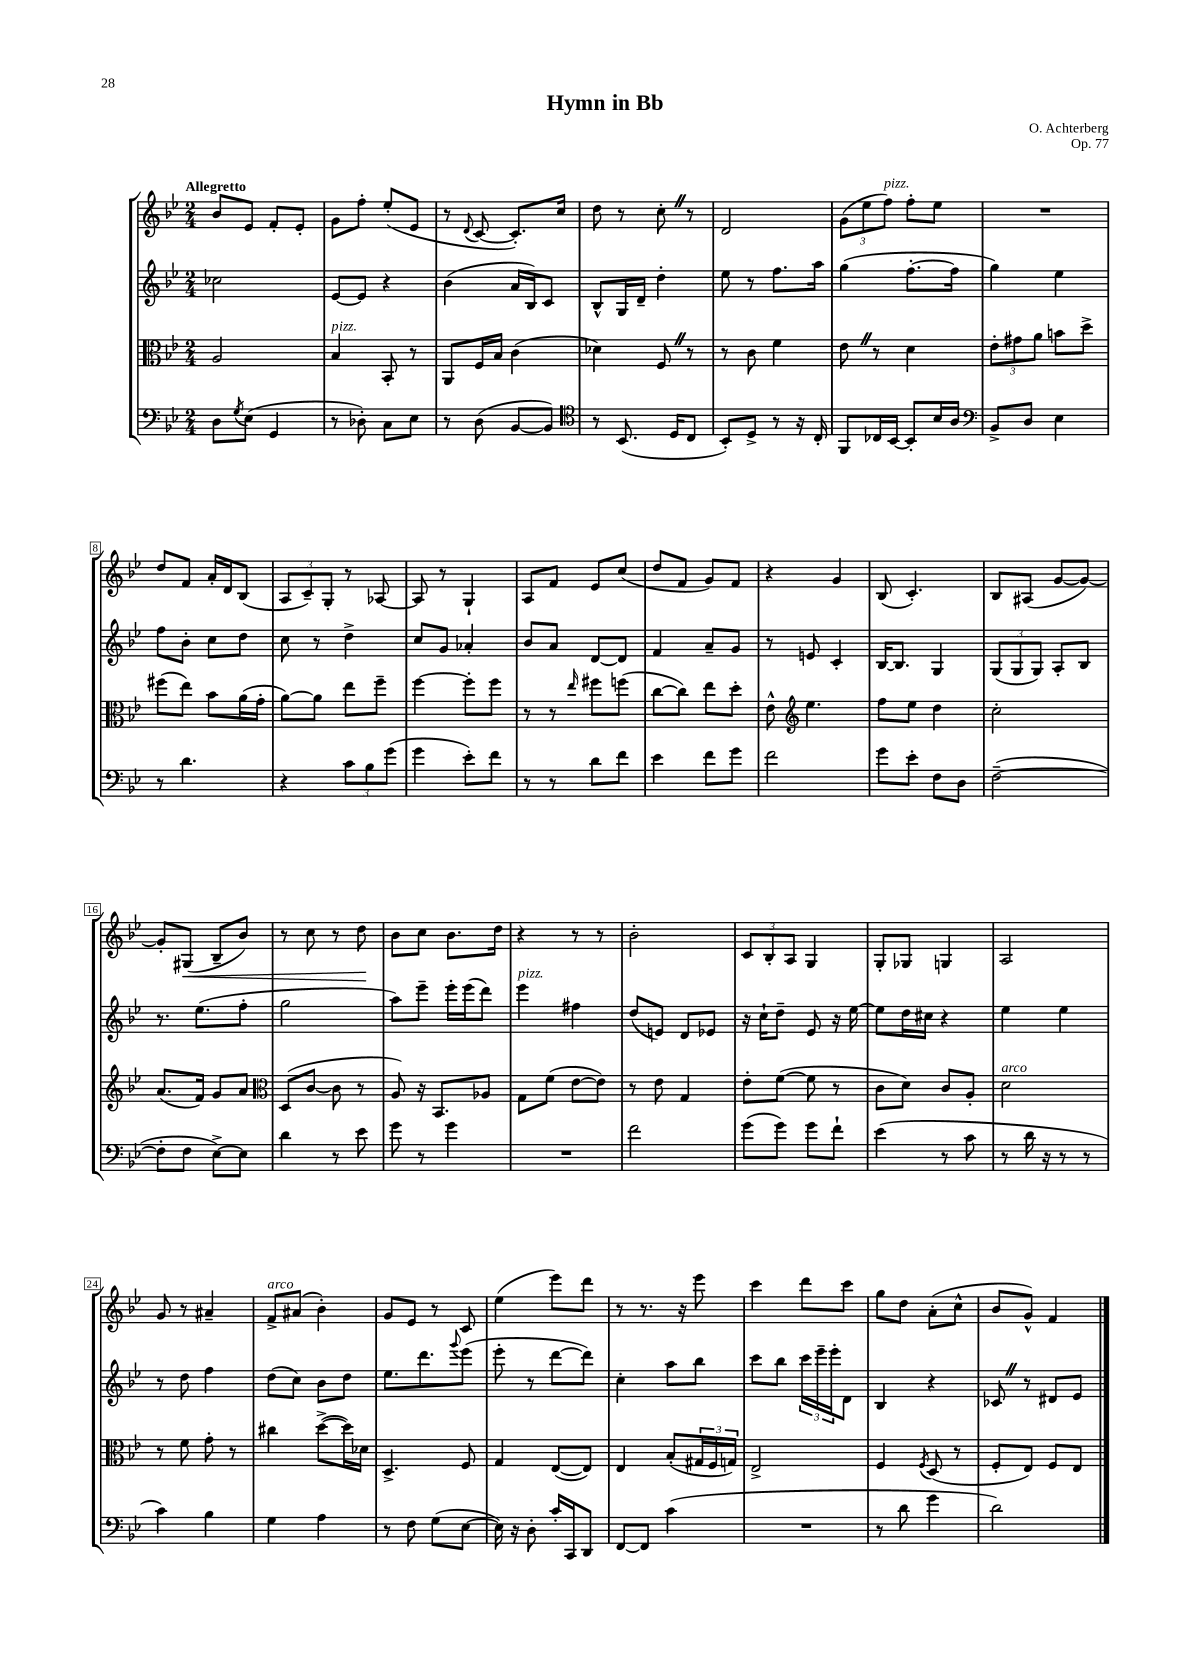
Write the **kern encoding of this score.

**kern	**kern	**kern	**kern	**dynam
*part4	*part3	*part2	*part1	*part1
*staff4	*staff3	*staff2	*staff1	*staff1
*clefF4	*clefC3	*clefG2	*clefG2	*
*k[b-e-]	*k[b-e-]	*k[b-e-]	*k[b-e-]	*
*M2/4	*M2/4	*M2/4	*M2/4	*
=1	=1	=1	=1	=1
!	!	!	!LO:TX:a:B:t=Allegretto	!
8D\L	2A/	2cc-X\	8b-/L	.
8qG/	.	.	.	.
(8E-\J	.	.	8e-/J	.
4GG/	.	.	8f'/L	.
.	.	.	8e-'/J	.
=2	=2	=2	=2	=2
!	!LO:TX:a:i:t=pizz.	!	!	!
8r	4B-/	[8e-/L	8g\L	.
8D-X'\)	.	8e-/J]	8ff'\J	.
8C\L	8BB-'/	4r	(8ee-'/L	.
8E-\J	8r	.	8e-/J	.
=3	=3	=3	=3	=3
8r	8AA/L	(4b-\	8r	.
.	.	.	8qqd/	.
(8D\	16F/L	.	[8c/	.
.	16B-/JJ	.	.	.
[8BB-/L	(4c\	16a/LL	8.c'/L])	.
.	.	16B-/J)	.	.
8BB-/J])	.	8c/J	.	.
.	.	.	16cc/Jk	.
=4	=4	=4	=4	=4
*clefC4	*	*	*	*
8r	4d-X\)	8B-^^/L	8dd\	.
(8.BB-/	.	16G/L	8r	.
.	.	16d~/JJ	.	.
.	8FZ/	4dd'\	8cc'Z\	.
16D/KL	.	.	.	.
8C/J	8r	.	8r	.
=5	=5	=5	=5	=5
8BB-'/L)	8r	8ee-\	2d/	.
8D^/J	8c\	8r	.	.
8r	4f\	8.ff\L	.	.
16r	.	.	.	.
16C'/	.	16aa\Jk	.	.
=6	=6	=6	=6	=6
8FF/L	8e-Z\	(4gg\	(12g\L	.
.	.	.	12ee-\	.
16C-X/L	8r	.	.	.
!	!	!	!LO:TX:a:i:t=pizz.	!
.	.	.	12ff\J)	.
[16BB-/JJ	.	.	.	.
8BB-'/L]	4d\	[8.ff'\L	8ff'\L	.
16B-/L	.	.	8ee-\J	.
16A/JJ	.	16ff\Jk]	.	.
=7	=7	=7	=7	=7
*clefF4	*	*	*	*
8BB-^/L	12e-'\L	4gg\)	2r	.
.	12g#X\	.	.	.
8D/J	.	.	.	.
.	12a\J	.	.	.
4E-\	8bn\L	4ee-\	.	.
.	8dd^\J	.	.	.
!!LO:LB:g=z
=8	=8	=8	=8	=8
8r	(8ff#X\L	8ff\L	8dd/L	.
4.d\	8ee-\J)	8b-'\J	8f/J	.
.	8b-\L	8cc\L	16a'/LL	.
.	.	.	16d/J	.
.	(16a\L	8dd\J	(8B-/J	.
.	16g'\JJ	.	.	.
=9	=9	=9	=9	=9
4r	[8a\L)	8cc\	12A/L	.
.	.	.	12c~/)	.
.	8a\J]	8r	.	.
.	.	.	12G'/J	.
12c\L	8ee-\L	4dd^\	8r	.
12B-\	.	.	.	.
.	8ff~\J	.	[8A-X/	.
(12g\J	.	.	.	.
=10	=10	=10	=10	=10
4g\	[4ff\	8cc/L	8A-/]	.
.	.	8g/J	8r	.
8e-'\L)	8ff'\L]	4a-X'/	4G`/	.
8f\J	8ff\J	.	.	.
=11	=11	=11	=11	=11
8r	8r	8b-/L	8A/L	.
8r	8r	8a/J	8f/J	.
.	16qqee-/	.	.	.
8d\L	8ff#X\L	[8d/L	8e-/L	.
8f\J	(8ffn\J	8d/J]	(8cc/J	.
=12	=12	=12	=12	=12
4e-\	[8cc\L	4f/	8dd/L	.
.	8cc\J])	.	8f/J	.
8f\L	8ee-\L	8a~/L	8g/L)	.
8g\J	8dd'\J	8g/J	8f/J	.
=13	=13	=13	=13	=13
2f\	8e-^^\	8r	4r	.
*	*clefG2	*	*	*
.	4.ee-\	8en/	.	.
.	.	4c'/	4g/	.
=14	=14	=14	=14	=14
8g\L	8ff\L	[16B-/KL	(8B-/	.
.	.	8.B-/J]	.	.
8e-'\J	8ee-\J	.	4.c'/)	.
8F\L	4dd\	4G/	.	.
8D\J	.	.	.	.
=15	=15	=15	=15	=15
([2F~\	2cc'\	(12G/L	8B-/L	.
.	.	12G/	.	.
.	.	.	(8A#X/J	.
.	.	12G/J)	.	.
.	.	8A'/L	[8g/L	.
.	.	8B-/J	8g/J_)	.
!!LO:LB:g=z
=16	=16	=16	=16	=16
8F'\L]	(8.a/L	8.r	8g'/L]	.
!	!	!	!	!LO:HP:b
8F\J	.	.	(8G#X/J	<
.	16f/Jk)	(8.ee-\L	.	.
[8E-^\L)	8g/L	.	8B-~/L	.
8E-\J]	8a/J	8ff'\J	8b-/J)	.
=17	=17	=17	=17	=17
*	*clefC3	*	*	*
4d\	(8D/L	2gg\	8r	.
.	[8c/J	.	8cc\	.
8r	8c\]	.	8r	.
8e-\	8r	.	8dd\	.
.	.	.	.	[
=18	=18	=18	=18	=18
8g\	8A/)	8aa\L)	8b-\L	.
8r	16r	8eee-~\J	8cc\J	.
.	8.BB-/L	.	.	.
4g\	.	16eee-'\LL	8.b-\L	.
.	.	(16eee-\J	.	.
.	8A-X/J	8ddd\J)	.	.
.	.	.	16dd\Jk	.
=19	=19	=19	=19	=19
!	!	!LO:TX:a:i:t=pizz.	!	!
2r	8G\L	4eee-\	4r	.
.	(8f\J	.	.	.
.	[8e-\L	4ff#X\	8r	.
.	8e-\J])	.	8r	.
=20	=20	=20	=20	=20
2f\	8r	(8dd/L	2b-'\	.
.	8e-\	8en/J)	.	.
.	4G/	8d/L	.	.
.	.	8e-X/J	.	.
=21	=21	=21	=21	=21
(8g\L	8e-'\L	16r	12c/L	.
.	.	16cc`\KL	.	.
.	.	.	12B-'/	.
8g\J)	([8f\J	8dd~\J	.	.
.	.	.	12A/J	.
8g\L	8f\]	8e-/	4G/	.
8f`\J	8r	16r	.	.
.	.	[16ee-\	.	.
=22	=22	=22	=22	=22
(4e-\	8c\L	8ee-\L]	8G'/L	.
.	8d\J)	16dd\L	8G-X/J	.
.	.	16cc#X\JJ	.	.
8r	8c/L	4r	4Gn/	.
8c\	8A'/J	.	.	.
=23	=23	=23	=23	=23
!	!LO:TX:a:i:t=arco	!	!	!
8r	2d\	4ee-\	2A/	.
16d\	.	.	.	.
16r	.	.	.	.
8r	.	4ee-\	.	.
8r	.	.	.	.
!!LO:LB:g=z
=24	=24	=24	=24	=24
4c\)	8r	8r	8g/	.
.	8f\	8dd\	8r	.
4B-\	8g'\	4ff\	4a#X~/	.
.	8r	.	.	.
=25	=25	=25	=25	=25
!	!	!	!LO:TX:a:i:t=arco	!
4G\	4cc#X\	(8dd\L	8f^/L	.
.	.	8cc\J)	(8a#X/J	.
4A\	([8dd^\L	8b-\L	4b-'\)	.
.	16dd\L])	8dd\J	.	.
.	16d-X\JJ	.	.	.
=26	=26	=26	=26	=26
8r	4.D^/	8.ee-\L	8g/L	.
8F\	.	.	8e-/J	.
.	.	8.ddd\	.	.
(8G\L	.	.	8r	.
.	.	8qqggg/	.	.
[8E-\J	8F/	(8eee-\J	8c/	.
=27	=27	=27	=27	=27
16E-\])	4G/	8eee-'\	(4ee-\	.
16r	.	.	.	.
8D'\	.	8r	.	.
16c'/LL	([8E-/L	[8ddd\L	8eee-\L)	.
16CC/J	.	.	.	.
8DD/J	8E-/J])	8ddd\J])	8ddd\J	.
=28	=28	=28	=28	=28
[8FF/L	4E-/	4cc'\	8r	.
8FF/J]	.	.	8.r	.
(4c\	(8B-'/L	8aa\L	.	.
.	.	.	16r	.
.	24G#X/L	8bb-\J	8eee-\	.
.	24F/	.	.	.
.	24Gn/JJ)	.	.	.
=29	=29	=29	=29	=29
2r	2E-^/	8ccc\L	4ccc\	.
.	.	8bb-\J	.	.
.	.	24ccc\LL	8ddd\L	.
.	.	24eee-~\	.	.
.	.	24eee-'\J	.	.
.	.	8d\J	8ccc\J	.
=30	=30	=30	=30	=30
8r	4F/	4B-/	8gg\L	.
8d\	.	.	8dd\J	.
.	8qF/	.	.	.
4g\	(8D/	4r	(8a'\L	.
.	8r	.	8cc^^\J	.
=31	=31	=31	=31	=31
2d\)	8F'/L	8c-XZ/	8b-/L	.
.	8E-/J)	8r	8g^^/J)	.
.	8F/L	8d#X/L	4f/	.
.	8E-/J	8e-/J	.	.
==	==	==	==	==
*-	*-	*-	*-	*-
